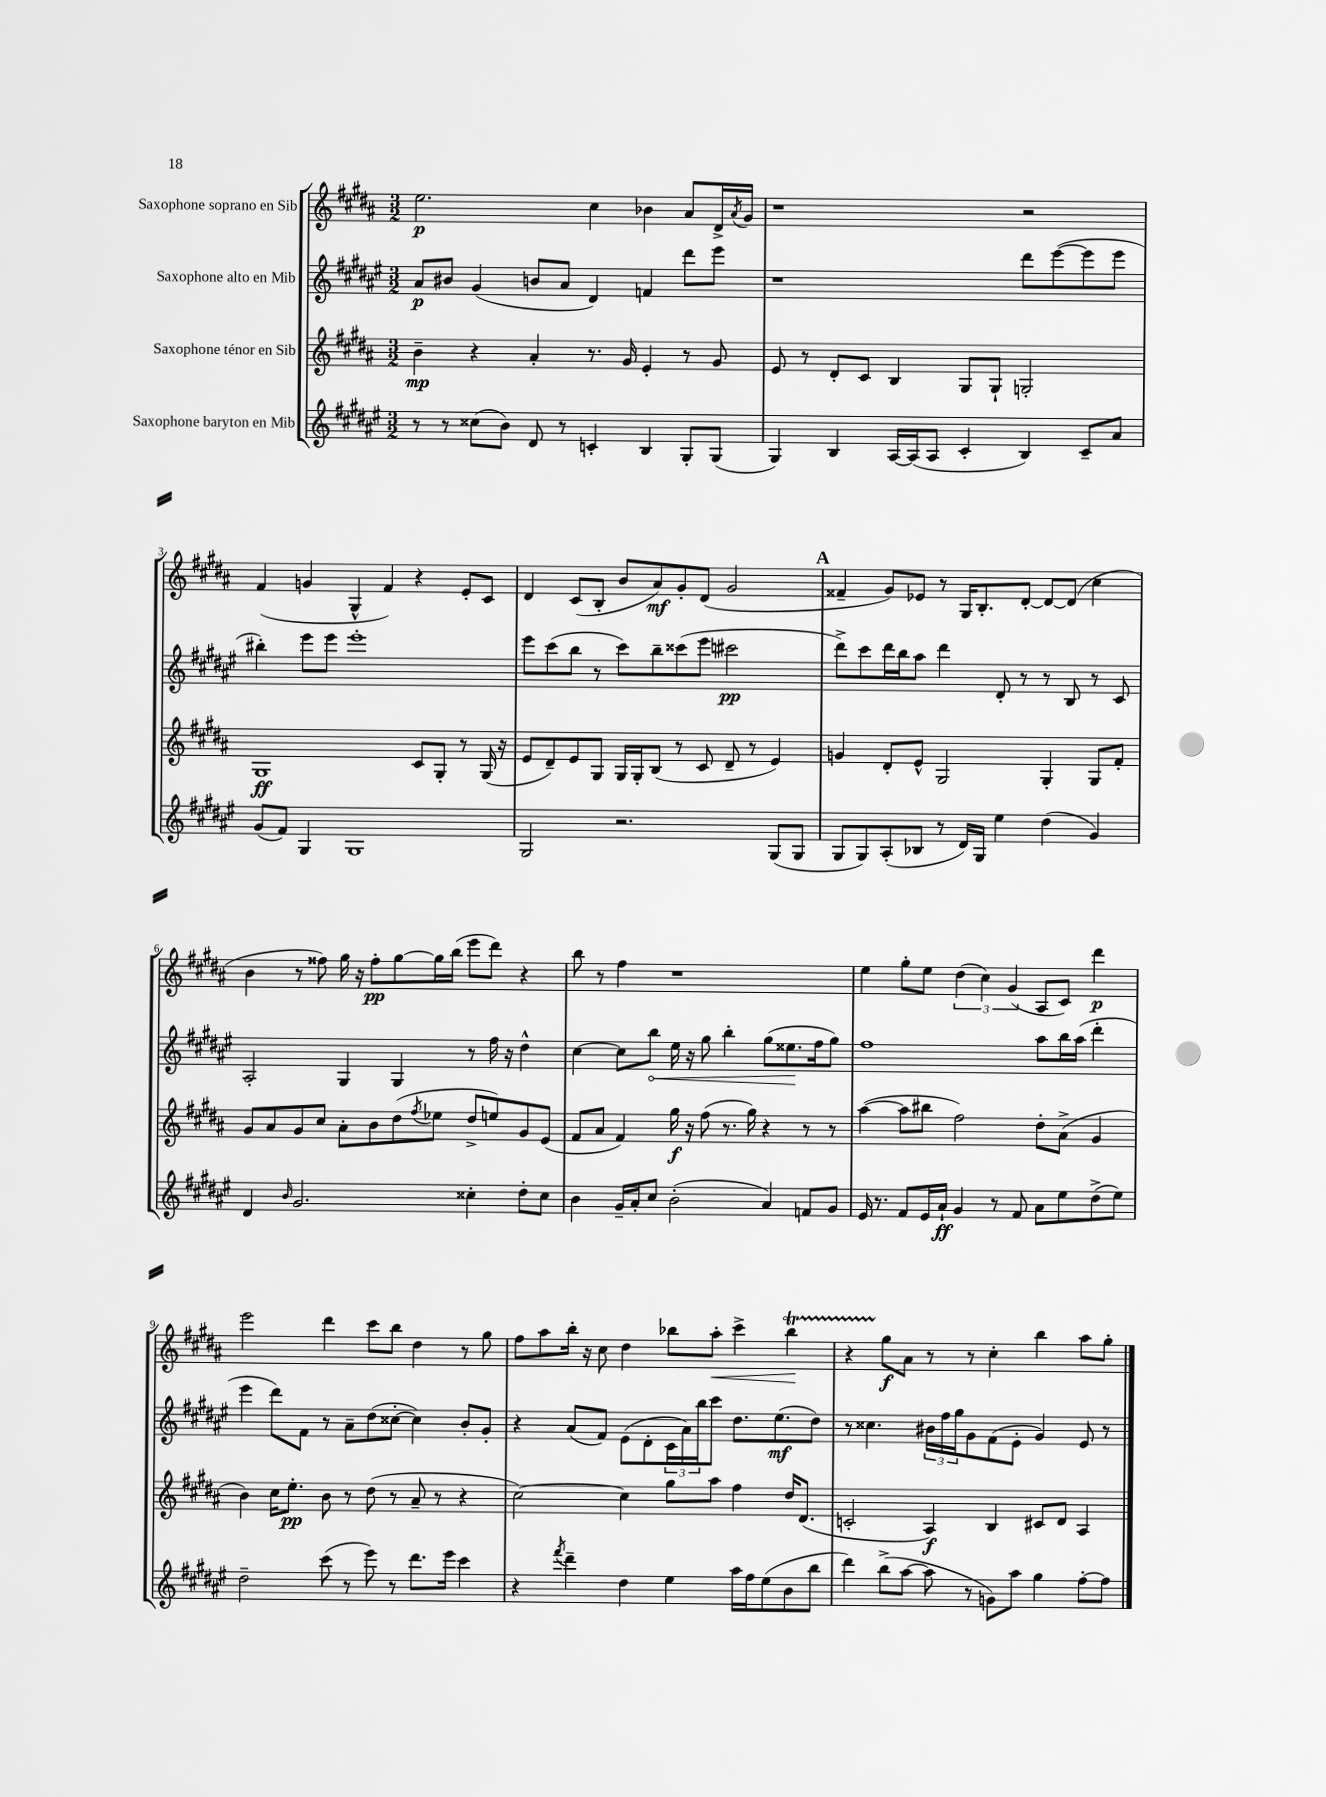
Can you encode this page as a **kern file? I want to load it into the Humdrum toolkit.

**kern	**kern	**kern	**kern
*staff4	*staff3	*staff2	*staff1
*clefG2	*clefG2	*clefG2	*clefG2
*k[f#c#g#d#a#e#]	*k[f#c#g#d#a#]	*k[f#c#g#d#a#e#]	*k[f#c#g#d#a#]
*M3/2	*M3/2	*M3/2	*M3/2
8r	4b~	8a#	2.ee
8r	.	8b#	.
(8cc##	4r	(4g#	.
8b)	.	.	.
8d#	4a#'	8b	.
8r	.	8a#	.
4c'	8.r	4d#)	4cc#
.	16g#	.	.
4B	4e'	4f	4b-
8G#'	8r	8ddd#	8a#
(8G#	8g#	8eee#	16d#^
.	.	.	8qa#
.	.	.	16g#
=	=	=	=
4G#)	8e	1r	1r
.	8r	.	.
4B	8d#'	.	.
.	8c#	.	.
[16A#	4B	.	.
(16A#]	.	.	.
8A#	.	.	.
4c#'	8G#	.	.
.	8G#`	.	.
4B)	2G'	8ddd#	2r
.	.	([8eee#	.
8c#~	.	8eee#]	.
8a#	.	8eee#	.
=	=	=	=
(8g#	1G#	4bb#')	(4f#
8f#)	.	.	.
4G#	.	8eee#	4g
.	.	8eee#	.
1G#	.	1eee#'	4G#^^
.	.	.	4f#)
.	8c#	.	4r
.	8G#'	.	.
.	8r	.	8e'
.	(16G#	.	8c#
.	16r	.	.
=	=	=	=
2G#	8e	8eee#	4d#
.	8d#~)	(8ccc#	.
.	8e	8bb	(8c#
.	8G#	8r	8B'
2.r	16G#	8ccc#)	8b
.	16G#'	.	.
.	(8B	8bb~	8a#)
.	8r	(8ccc##	8g#'
.	8c#	8eee#	(8d#
.	8d#~	2ccc#	2g#
.	8r	.	.
(8G#	4e)	.	.
8G#	.	.	.
=	=	=	=
8G#	4g	8ddd#^)	4f##~
8G#)	.	8ccc#	.
(8A#'	8d#'	16ddd#	8g#)
.	.	16bb	.
8B-	8e^^	8aa#	8e-
8r	2G#	4ddd#	8r
16d#)	.	.	16G#
16G#	.	.	8.B'
4ee#	.	8d#'	.
.	.	8r	[8d#'
(4dd#	4G#'	8r	8d#_
.	.	8B	(8d#]
4g#)	8G#	8r	4cc#
.	8f#'	8c#	.
=	=	=	=
4d#	8g#	2A#'	4b
.	8a#	.	.
16qqb	.	.	.
2.g#	8g#	.	8r
.	8cc#	.	8ff##)
.	8a#'	4G#	16gg#
.	.	.	16r
.	8b	.	8ff##'
.	(8dd#	4G#	[8gg#
.	8qff#	.	.
.	8ee-	.	16gg#]
.	.	.	(16bb
4cc##'	8dd#^	8r	8eee
.	8ee)	16ff#	8ddd#)
.	.	16r	.
8dd#'	8g#	4dd#^^	4r
8cc##	(8e	.	.
=	=	=	=
4b	8f#	[4cc#	8bb
.	8a#	.	8r
16g#~	4f#)	8cc#]	4ff#
16a#'	.	.	.
8cc#	.	8bb	.
(2b'	16gg#	16ee#	1r
.	16r	16r	.
.	(8ff#	8gg#	.
.	8.r	4bb'	.
.	16gg#)	.	.
4a#)	4r	(8gg#	.
.	.	8.ee##	.
8f	8r	.	.
.	.	16ff#	.
8g#	8r	8gg#)	.
=	=	=	=
16e#	([4aa#	1ff#	4ee
8.r	.	.	.
8f#	8aa#]	.	8gg#'
16e#	8bb#	.	8ee
16a#`	.	.	.
4g#	2ff#)	.	(6dd#
.	.	.	6cc#)
8r	.	.	.
.	.	.	(6g#
8f#	.	.	.
8a#	8dd#'	8aa#	8A#
8ee#	(8a#^	16bb	8c#)
.	.	(16aa#	.
(8dd#^	4g#	4ddd#'	4ddd#
8ee#)	.	.	.
=	=	=	=
2dd#~	4b)	4eee#	2eee
.	16cc#	8ddd#)	.
.	8.ee'	.	.
.	.	8f#	.
(8ccc#	8b	8r	4ddd#
8r	8r	8a#~	.
8eee#)	(8dd#	(8dd#	8ccc#
8r	8r	[8cc##'	8bb
8.ddd#	8a#~	4cc##])	4dd#
.	8r	.	.
16eee#	.	.	.
4ccc#	4r	8b'	8r
.	.	8g#'	8gg#
=	=	=	=
4r	[2cc#)	4r	8ff#
.	.	.	8aa#
8qfff#	.	.	.
4ddd#~	.	(8a#	16bb'
.	.	.	16r
.	.	8f#)	8cc#
4dd#	4cc#]	(8e#	4dd#
.	.	8d#'	.
4ee#	8gg#	24c#	8bb-
.	.	24a#)	.
.	.	24bb	.
.	8aa#	8ccc#	8aa#'
16aa#	4ff#	8.dd#	4ccc#^
16ff#	.	.	.
(8ee#	.	.	.
.	.	(8.ee#	.
8b	16dd#	.	4bb-
.	(8.d#	.	.
8bb	.	8dd#)	.
=	=	=	=
4ddd#)	2c'	8r	4r
.	.	4.cc##	.
(8bb^	.	.	8gg#
[8aa#	.	.	8a#
8aa#]	4A#)	24b#	8r
.	.	24ff#	.
.	.	24gg#	.
8r	.	8g#	8r
8g)	4B	(8f#	4cc#'
8aa#	.	8e#'	.
4gg#	8c#	4g#)	4bb
.	8d#	.	.
[8ff#'	4A#	8e#	8aa#
8ff#]	.	8r	8gg#'
==	==	==	==
*-	*-	*-	*-
